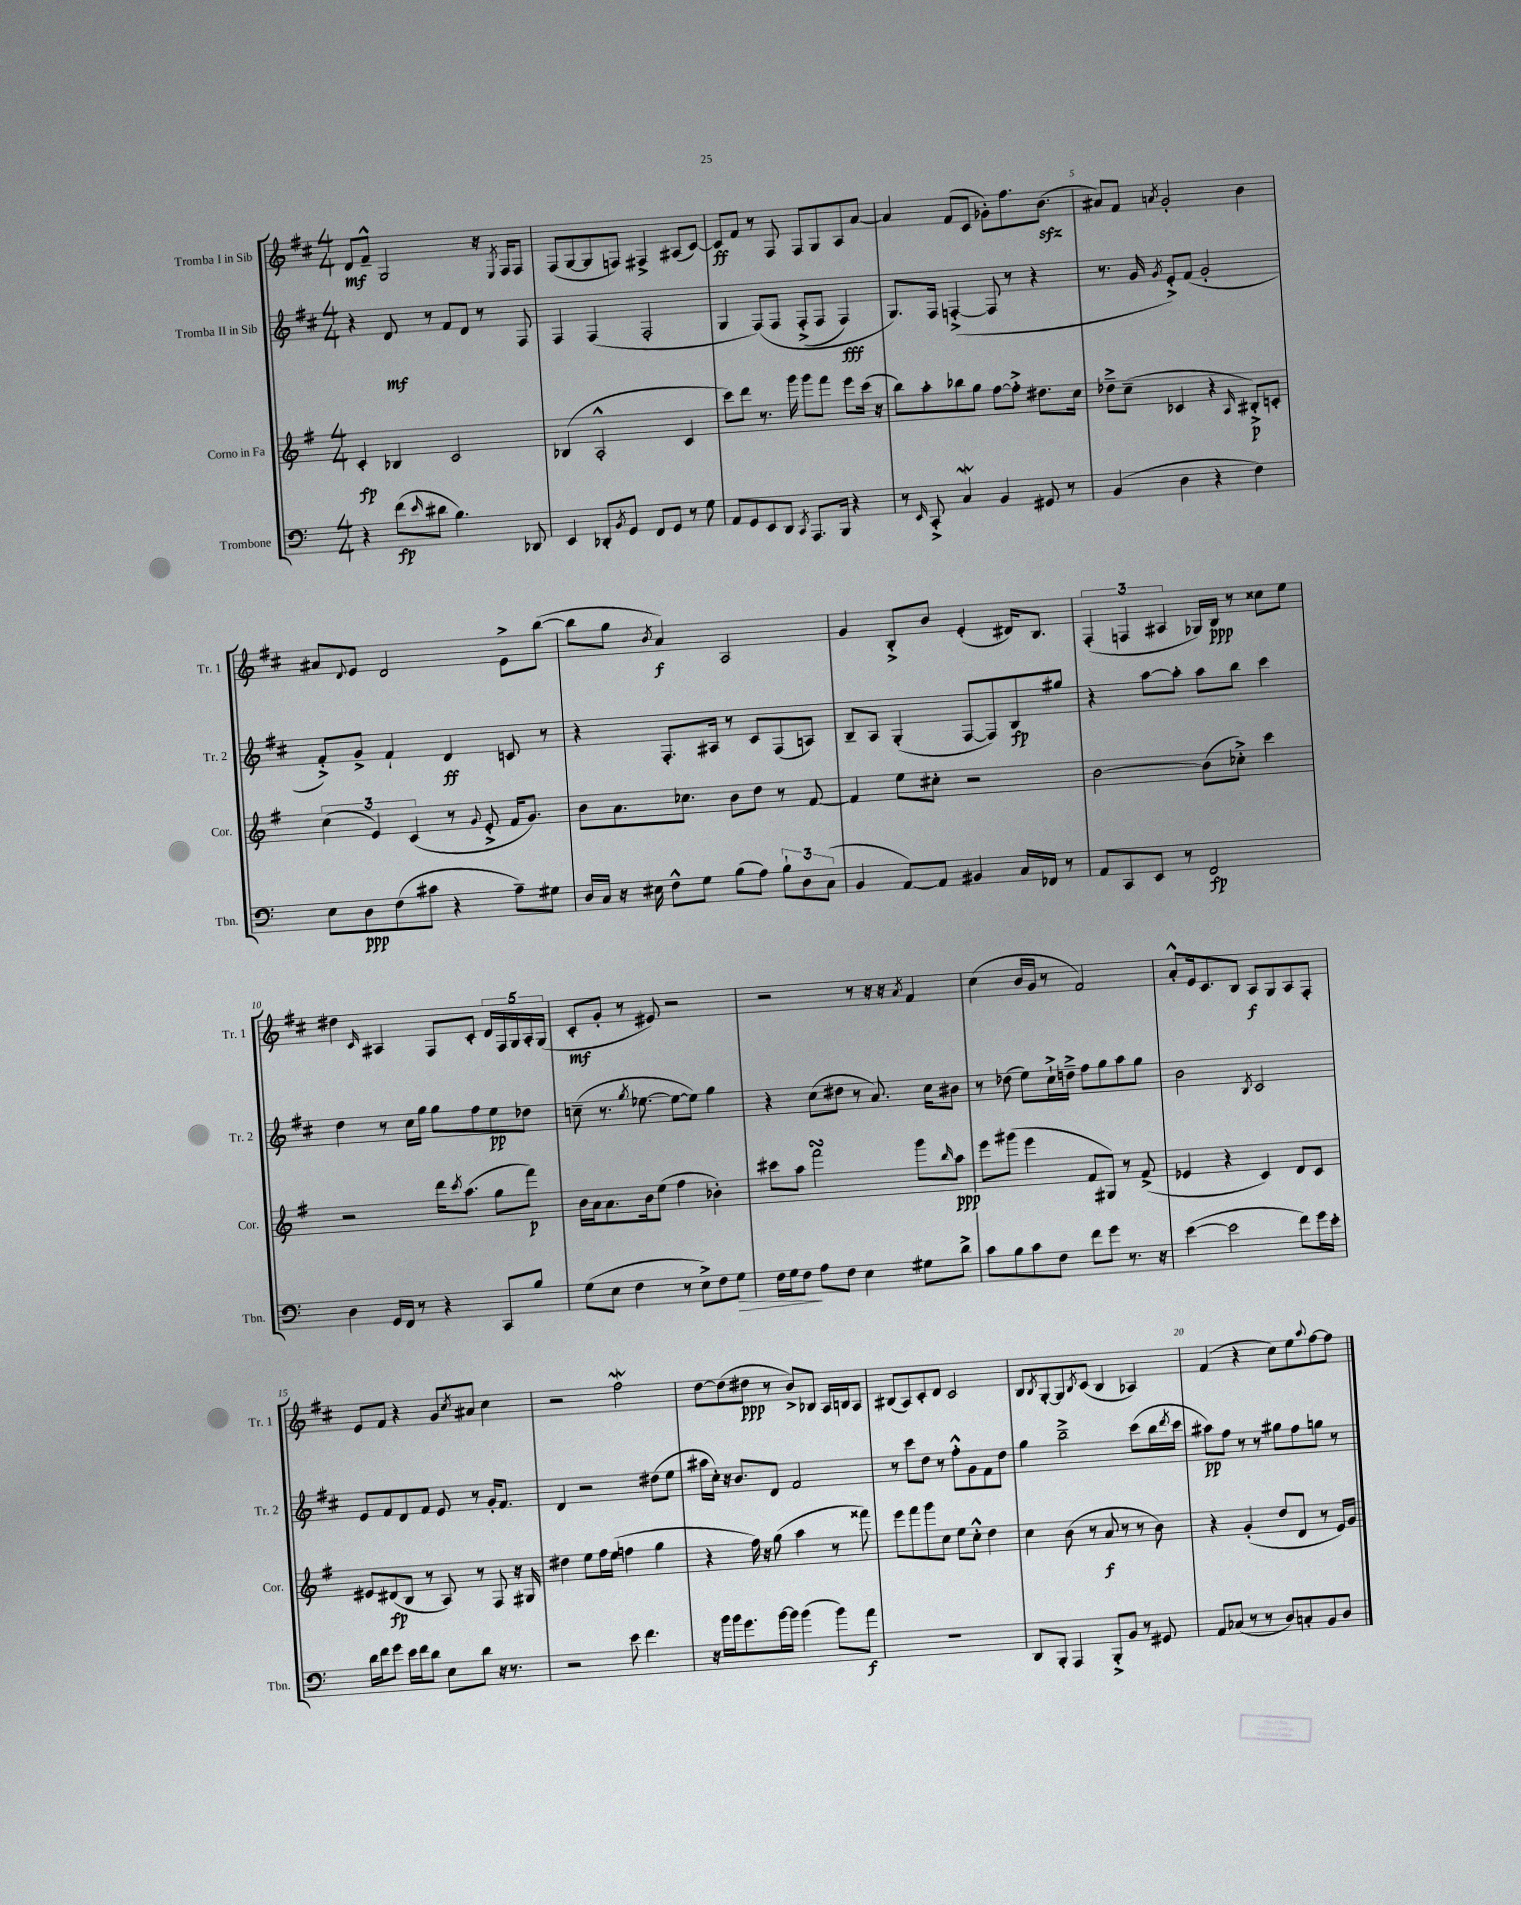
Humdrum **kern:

**kern	**kern	**kern	**kern
*staff4	*staff3	*staff2	*staff1
*clefF4	*clefG2	*clefG2	*clefG2
*k[]	*k[f#]	*k[f#c#]	*k[f#c#]
*M4/4	*M4/4	*M4/4	*M4/4
4r	4c'/	4r	8d/L
.	.	.	8f#~^^/J
(8f\L	4B-/	8d/	2G/
16qqe/	.	.	.
8d#\J	.	8r	.
4.B\)	2c/	8f#/L	.
.	.	8d/J	.
.	.	8r	16r
.	.	.	8qE/
.	.	.	16F#/LK
8DD-/	.	8F#/	8F#/J
=	=	=	=
4EE/	(4B-/	4F#/	(8F#/L
.	.	.	[8G/
8DD-'/L	2A'^^/	(4F#/	8G/]
8qBB/	.	.	.
8GG/J	.	.	8F/J)
8FF/L	.	2F#'/	4F#^/
8GG/J	.	.	.
8r	4c/	.	(8A#/L
8G\	.	.	[8c#/J)
=	=	=	=
8AA/L	8ccc\L)	4G/	8c#/]L
8GG/	8ddd\J	.	8f#/J
8EE/	8.r	&(8F#/L)	8r
8DD/J	.	8F#/J	8F#/
.	16ggg\	.	.
8qCC/	.	.	.
8.AAA/L	8ggg\L	(8F#'^/L	8F#/L
.	8fff#\J	8F#/J	8G/
16BBB/Jk	.	.	.
4r	8eee\L	4F#/)	8A/
.	(16ccc\Jk	.	[8a/J
.	16r	.	.
=	=	=	=
8r	8bb\L)	8.G/L&)	4a/]
16qqEE/	.	.	.
8CC'^/	8aa'\	.	.
.	.	16F#/Jk	.
4C/	8bb-\	([4F'^/	(8f#/L
.	8gg\J	.	8c#/J
4BB/	[8ff#\L	8F/]	8g-'\L)
.	8ff#'^\]J	8r	8.ff#\
8GG#/	8.dd#\L	4r	.
.	.	.	(8.b\J
8r	.	.	.
.	16cc\Jk	.	.
=	=	=	=
(4BB/	8dd-~^\L	8.r	8a#/L)
.	(8cc~\J	.	8f#/J
.	.	16g/	.
.	.	8qg/	8qa/
4D\	4c-/	8e'^/L)	2g'/
.	.	(8f#/J	.
4r	4r	2g'/	.
.	16qqA/	.	.
4F\)	8B#'^/L)	.	4b\
.	8c'/J	.	.
=	=	=	=
8E\L	(6cc\	8f#'^/L)	8a#/L
.	.	.	8qqd/
8D\	.	8g^/J	8e/J
.	6e/)	.	.
(8F\	.	4f#`/	2d/
.	(6c/	.	.
8c#\J	.	.	.
4r	8r	4d/	.
.	8qqg/	.	.
.	8e'^/	.	.
8A~\L)	16f#/LK	8c/	8e^\L
.	8.g/J)	.	.
8G#\J	.	8r	([8bb\J
=	=	=	=
16D/LL	8b\L	4r	8bb\]L
16C/JJ	.	.	.
16r	8.a\	.	8gg\J
16E#\	.	.	.
.	.	.	8qb/
8F^^\L	.	8.F#'/L	4a/)
.	8.cc-\J	.	.
8G\J	.	.	.
.	.	16A#/Jk	.
(8B\L	8b\L	8r	2A/
8A\J)	8dd\J	8c#/L	.
12B`\L	8r	(8F#/	.
12D\	.	.	.
.	[8f#/	8A/J)	.
(12C\J	.	.	.
=	=	=	=
4BB/	4f#/]	8B~/L	4g/
.	.	8A/J	.
[8AA/L)	8ee\L	(4G'/	8B'^/L
8AA/]J	8cc#'\J	.	8b/J
4BB#/	2r	[8F#/L	(4e'/
.	.	8F#/])	.
16C/LL	.	8B/	16d#/LK)
16FF-/JJ	.	.	8.B/J
8r	.	8gg#/J	.
=	=	=	=
8AA/L	[2b\	4r	(6F#'/
8CC/	.	.	.
.	.	.	6F/
8EE/J	.	[8aa\L	.
.	.	.	6A#/
8r	.	8aa'\]J	.
2FF/	(8b\]L	8aa\L	16G-/LL)
.	.	.	16B/JJ
.	8cc-'^\J)	8bb\J	8r
.	4ccc\	4ccc#\	8cc##\L
.	.	.	8ee\J
=	=	=	=
4D\	2r	4dd\	4dd#\
.	.	.	16qqc#/
16GG/LL	.	8r	4A#/
16FF/JJ	.	.	.
8r	.	16cc#\LL	.
.	.	16gg\JJ	.
4r	16ddd\LK	8gg\L	8F#/L
.	8qccc/	.	.
.	(8.aa\J	.	.
.	.	8ff#\	8c#'/J
8CC/L	8gg\L	8ee\	20d/LL
.	.	.	20F#/
.	.	.	20G/
8B/J	8fff#\J)	8dd-\J	.
.	.	.	20A#'/
.	.	.	(20G/JJ
=	=	=	=
(8G\L	16b\LL	(8cc~\	8c#'/L
.	16a\J	.	.
8E\J	8.a\	8.r	8g'/J
4F\	.	.	8r
.	.	8qgg/	.
.	16b\k	[8.ee-\	.
.	(8ee\J	.	8e#/)
8r	4ff#\	8ee-\_L	2r
8E^\L)	.	8ee-\]J)	.
8F\	4b-'\)	4gg\	.
8G\J	.	.	.
=	=	=	=
16F\LL	8ccc#\L	4r	2r
16G\J	.	.	.
8F\J	8aa\J	.	.
8A\L	2fff#\	(8cc#\L	.
8F\J	.	8dd#\J	.
4E\	.	8r	8r
.	.	8.a/)	16r
.	.	.	16r
.	.	.	8qa/
8G#\L	8ggg\L	.	4f#/
.	.	16cc#\LK	.
.	16qqbb/	.	.
8d^\J	8aa\J	8b#\J	.
=	=	=	=
8c\L	8eee\L	8r	(4cc#\
8B\	(8ggg#\J	(8dd-\	.
8c\	4eee\	8ee\L)	16b/LL
.	.	.	16g/JJ
8F\J	.	16cc#`^\L	8r
.	.	16dd~^\JJ	.
8f\L	8f#/L	8ff#\L	2f#/)
8g\J	8G#/J)	8gg\	.
8.r	8r	8aa\	.
.	(8f#^/	8gg\J	.
16r	.	.	.
=	=	=	=
([4e\	4e-/	2b\	8a'^^/L
.	.	.	16e/k
.	.	.	8.c#/
2e\]	4r	.	.
.	.	.	8B/J
.	.	8qB/	.
.	4c/)	2c#/	8A/L
.	.	.	8G/
8f\L)	8d/L	.	8A/
16g\L	8c/J	.	8F#'/J
16e'\JJ	.	.	.
=	=	=	=
16d\LL	8e#/L	8e/L	8e/L
16f\J	.	.	.
8g\J	(8d#/	8f#/	8f#/J
16e\LL	8B/J	8d/	4r
16f\J	.	.	.
8d\J	8r	8f#/J	.
8E\L	8A/)	8e/	8g/L
.	.	.	8qcc#/
8d\J	8r	8r	8a#/J
16r	8F#/	16g'/LK	4cc#\
8.r	.	8.f#/J	.
.	16r	.	.
.	16G#/	.	.
=	=	=	=
2r	4dd#\	4d/	2r
.	8ee\L	2r	.
.	16ff#\L	.	.
.	(16ee\JJ	.	.
8e\	4ff\	.	2ff#\
4.f\	.	.	.
.	4gg\	(8dd#\L	.
.	.	8ee\J	.
=	=	=	=
16r	4r	16aa#\LL	[8dd\L
16b\LL	.	16cc#'\JJ)	.
16b\J	.	16r	(8dd\]
8.g\	.	8.b/L	.
.	16ff#\)	.	8dd#\J
.	16r	.	.
[16b\L	(8gg\	8d/J	8r
16b\]JJ	.	.	.
(4b\	4aa\	2f#/	8b^/L)
.	.	.	8B-/J
8b\L)	8r	.	16A/LL
.	.	.	16B/J
8a\J	8fff##\)	.	8A/J
=	=	=	=
1r	8eee\L	8r	(8B#/L
.	8fff#\	8ccc#\L	8A/)
.	8ggg\	8dd\J	8c#'/
.	8cc\J	8r	8d/J
.	8ee\L	8ff#'^^\L	2c#/
.	8cc'^^\J	8g\	.
.	4dd\	8f#\	.
.	.	8dd\J	.
=	=	=	=
8DD/L	4cc\	4gg\	8B/L
.	.	.	8qB/
8BBB'/J	.	.	[8G'/
4AAA/	(8b\	2bb~^\	8G/]
.	.	.	8qB/
.	8r	.	(8c#/J
8BBB'^/L	8a/	.	4B/
8BB/J	8r	.	.
8r	8r	(8ccc#\L	4A-/)
8GG#/	8b\)	16bb\L	.
.	.	8qddd/	.
.	.	16ccc#\JJ	.
=	=	=	=
8AA/L	4r	8aa#\L)	(4f#/
(8C-/J	.	8ff#\J	.
8r	(4g'/	8r	4r
8r	.	8r	.
8D/L)	8dd/L	8gg#\L	8cc#\L)
8C'/	8d/J	8ff#\	8ee\
.	.	.	8qqaa/
8BB/	8r	8gg\J	[8ff#\
8D/J	16e/LL)	8r	8ff#\]J
.	16g/JJ	.	.
==	==	==	==
*-	*-	*-	*-
